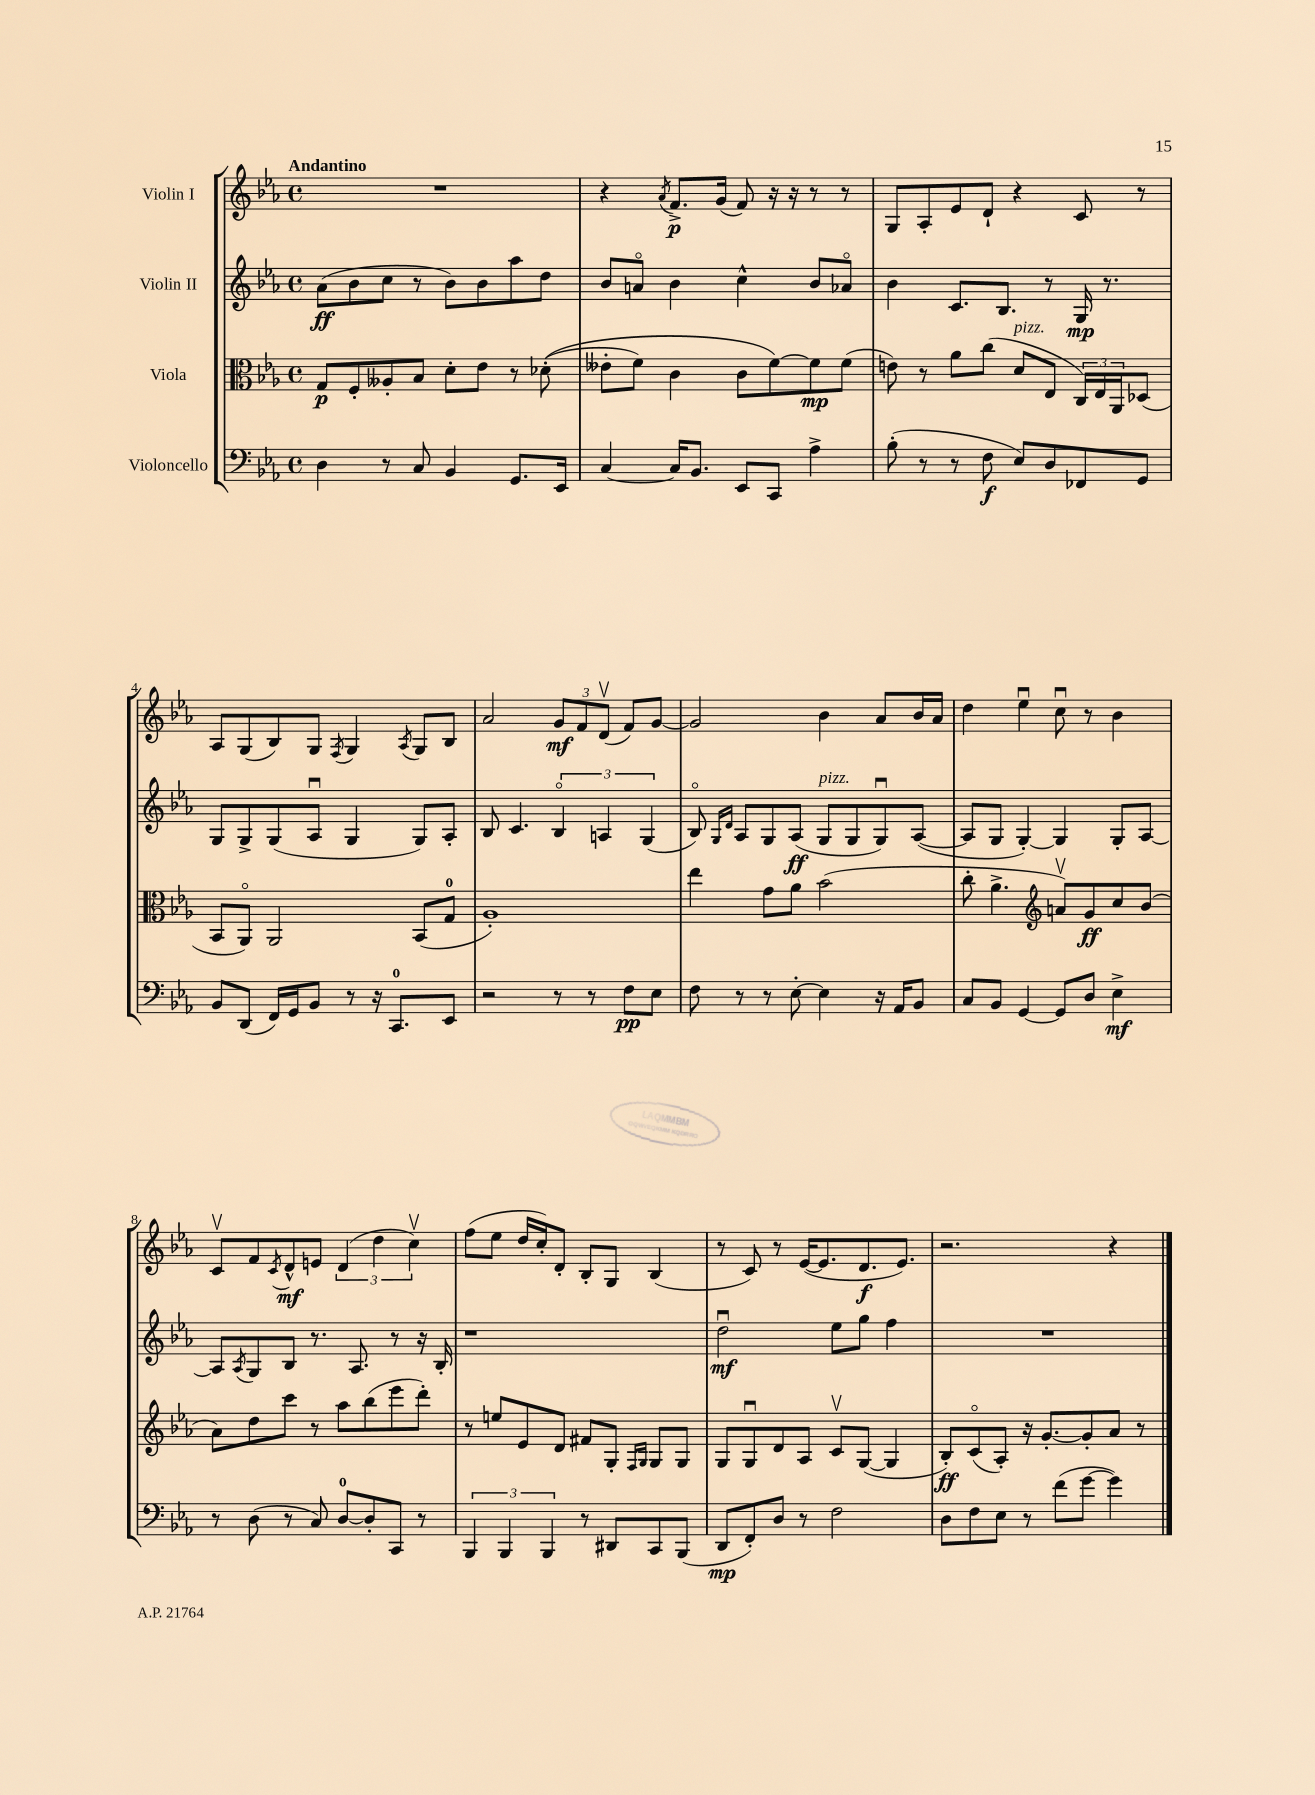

**kern	**kern	**kern	**kern
*staff4	*staff3	*staff2	*staff1
*clefF4	*clefC3	*clefG2	*clefG2
*k[b-e-a-]	*k[b-e-a-]	*k[b-e-a-]	*k[b-e-a-]
*M4/4	*M4/4	*M4/4	*M4/4
*met(c)	*met(c)	*met(c)	*met(c)
4D\	8G/L	(8a-\L	1r
.	8F'/	8b-\	.
8r	8A--'/	8cc\J	.
8C/	8B-/J	8r	.
4BB-/	8d'\L	8b-\L)	.
.	8e-\J	8b-\	.
8.GG/L	8r	8aa-\	.
.	&((8d-'\	8dd\J	.
16EE-/Jk	.	.	.
=	=	=	=
[4C/	8e--'\L	8b-/L	4r
.	8f\J)	8ao/J	.
.	.	.	8qa-/
16C/]LK	4c\	4b-\	8.f^/L
8.BB-/J	.	.	.
.	.	.	(16g/Jk
8EE-/L	8c\L	4cc^^\	8f/)
8CC/J	[8f\&)	.	16r
.	.	.	16r
4A-^\	8f\]	8b-/L	8r
.	(8f\J	8a-o/J	8r
=	=	=	=
(8B-'\	8e\)	4b-\	8G/L
8r	8r	.	8A-'/
8r	8a-\L	8.c/L	8e-/
8F\	(8cc\J	.	8d`/J
.	.	8.B-/J	.
8E-/L)	8d/L	.	4r
8D/	8E-/J	8r	.
8FF-/	24C/LL)	16G/	8c/
.	24E-/	.	.
.	.	8.r	.
.	24AA-/J	.	.
8GG/J	(8D-/J	.	8r
=	=	=	=
8BB-/L	8BB-/L	8G/L	8A-/L
(8DD/J	8AA-o/J)	8G^/	(8G/
16FF/LL)	2AA-/	(8G/	8B-/)
16GG/J	.	.	.
8BB-/J	.	8A-u/J	8G/J
.	.	.	8qF/
8r	.	4G/	4G/
16r	.	.	.
8.CC/L	.	.	.
.	.	.	8qA-/
.	(8BB-/L	8G/L)	8G/L
8EE-/J	8G/J	8A-'/J	8B-/J
=	=	=	=
2r	1A-')	8B-/	2a-/
.	.	4.c/	.
8r	.	6B-o/	12g/L
.	.	.	12f/
8r	.	.	.
.	.	6A/	(12dv/J
8F\L	.	.	8f/L)
.	.	(6G/	.
8E-\J	.	.	[8g/J
=	=	=	=
8F\	4ee-\	8B-o/)	2g/]
.	.	16qqG/LL	.
.	.	16qqd/JJ	.
8r	.	8A-/L	.
8r	8g\L	8G/	.
[8E-'\	8a-\J	(8A-/J	.
4E-\]	(2b-\	8G/L	4b-\
.	.	8G/	.
16r	.	8Gu/)	8a-/L
16AA-/LK	.	.	.
8BB-/J	.	([8A-/J	16b-/L
.	.	.	16a-/JJ
=	=	=	=
8C/L	8cc'\	8A-/]L	4dd\
8BB-/J	4.a-^\	8G/J	.
[4GG/	.	[4G'/)	4ee-u\
*	*clefG2	*	*
8GG/]L	8av/L)	4G/]	8ccu\
8D/J	8g/	.	8r
4E-^\	8cc/	8G'/L	4b-\
.	(8b-/J	[8A-/J	.
=	=	=	=
8r	8a-\L)	8A-/]L	8cv/L
.	.	8qA-/	.
(8D\	8dd\	8G/	8f/
.	.	.	8qc/
8r	8ccc\J	8B-/J	8d^^/
8C/)	8r	8.r	8e/J
[8D/L	8aa-\L	.	(6d/
.	.	8.A-/	.
8D'/]	(8bb-\	.	.
.	.	.	6dd\
8CC/J	8eee-\	8r	.
.	.	.	6ccv\)
8r	8ddd'\J)	16r	.
.	.	16B-'/	.
=	=	=	=
6BBB-/	8r	1r	(8ff\L
.	8ee/L	.	8ee-\J
6BBB-/	.	.	.
.	8e-/	.	16dd/LL
.	.	.	16cc'/J)
6BBB-/	.	.	.
.	8d/J	.	8d'/J
8r	8f#/L	.	8B-'/L
8DD#/L	8G'/J	.	8G/J
.	16qqF/LL	.	.
.	16qqG/JJ	.	.
8CC/	8G/L	.	(4B-/
(8BBB-/J	8G/J	.	.
=	=	=	=
8DD/L	8G/L	2ddu\	8r
8FF'/)	8Gu/	.	8c/)
8D/J	8d/	.	8r
8r	8A-/J	.	([16e-/LK
.	.	.	8.e-/]
2F\	8cv/L	8ee-\L	.
.	([8G/J	8gg\J	8.d/
.	4G/]	4ff\	.
.	.	.	8.e-/J)
=	=	=	=
8D\L	8B-'/L)	1r	2.r
8F\	(8co/	.	.
8E-\J	8A-'/J)	.	.
8r	16r	.	.
.	[8.g'/L	.	.
(8f\L	.	.	.
[8g\J	8g'/]	.	.
4g\])	8a-/J	.	4r
.	8r	.	.
==	==	==	==
*-	*-	*-	*-
